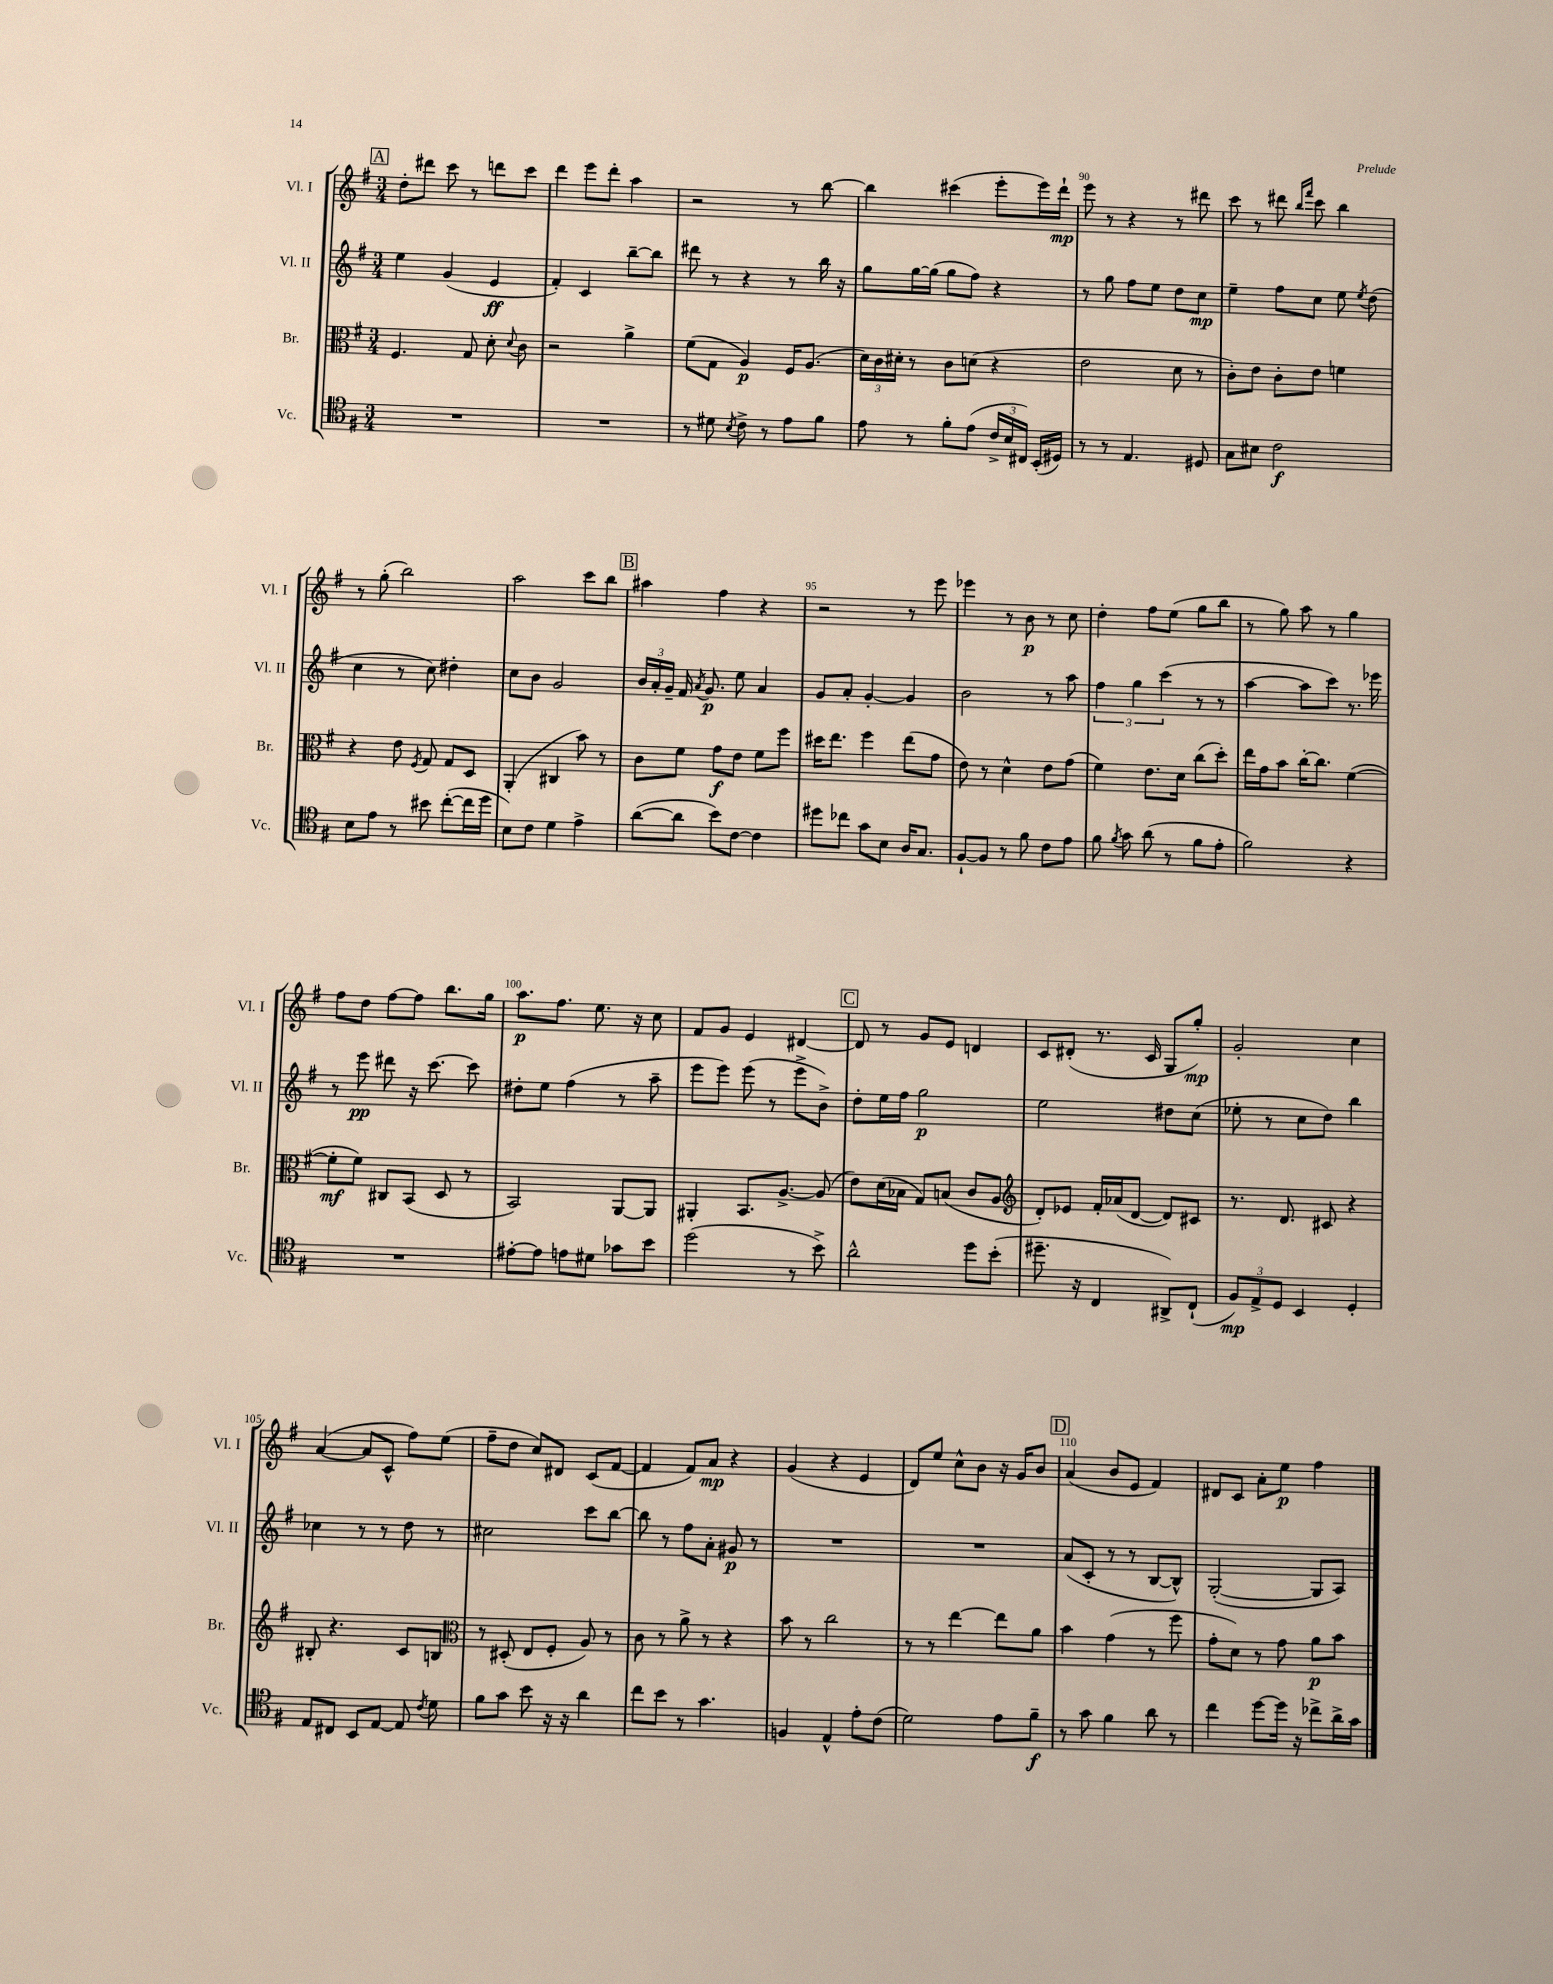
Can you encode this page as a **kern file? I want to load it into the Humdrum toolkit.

**kern	**kern	**kern	**kern
*staff4	*staff3	*staff2	*staff1
*clefC4	*clefC3	*clefG2	*clefG2
*k[f#]	*k[f#]	*k[f#]	*k[f#]
*M3/4	*M3/4	*M3/4	*M3/4
2.r	4.F#	4ee	8dd'
.	.	.	8ddd#
.	.	(4g	8ccc
.	8G	.	8r
.	8d'	4e	8ddd
.	8qqd	.	.
.	8c	.	8ccc
=	=	=	=
2.r	2r	4f#')	4ddd
.	.	4c	8eee
.	.	.	8ddd'
.	4a^	[8bb~	4aa
.	.	8bb]	.
=	=	=	=
8r	(8f#	8ddd#	2r
8d#	8G	8r	.
8qB	.	.	.
8c^	4A)	4r	.
8r	.	.	.
8e	16F#	8r	8r
.	(8.A	.	.
8f#	.	16bb	[8bb
.	.	16r	.
=	=	=	=
8e	24d)	8gg	4bb]
.	24c	.	.
.	24d#'	.	.
8r	8r	[16gg	.
.	.	(16gg]	.
8f#'	8c	8gg	(4ccc#
(8e	(8d	8ff#)	.
24c^	4r	4r	8eee'
24B	.	.	.
24C#)	.	.	.
(16BB'	.	.	16eee)
16D#)	.	.	16ddd`
=	=	=	=
8r	2e	8r	8eee
8r	.	8gg	8r
4.E	.	8ff#	4r
.	.	8ee	.
.	8d	8dd	8r
8D#	8r	8cc	8ddd#
=	=	=	=
8G	8c')	4ee~	8ccc
8B#	8e	.	8r
2c	8c'	8ff#	8ddd#
.	.	.	16qqbb
.	.	.	16qqfff#
.	8e	8cc	8ccc
.	4f	8ee	4bb
.	.	8qee	.
.	.	(8dd	.
=	=	=	=
8B	4r	4cc	8r
8e	.	.	(8gg'
8r	8e	8r	2bb)
.	8qF#	.	.
8b#	8G	8cc)	.
([8cc'	8G	4dd#'	.
16cc]	8D	.	.
16dd	.	.	.
=	=	=	=
8B)	(4AA'	8cc	2aa
8c	.	8b	.
4d	4C#	2g	.
4e^	8b)	.	8ccc
.	8r	.	8bb
=	=	=	=
([8a	8c	24b	4aa#
.	.	24a'	.
.	.	24g~	.
8a]	8f#	16f#	.
.	.	8qa	.
.	.	8.g	.
8b)	8g	.	4ff#
[8c	8e	8ee	.
4c]	8f#	4a	4r
.	8ff#	.	.
=	=	=	=
8dd#	16dd#	8g	2r
.	8.ee	.	.
8cc-	.	8a'	.
8g	4ff#	[4g'	.
8B	.	.	.
16A	(8ee	4g]	8r
8.G	.	.	.
.	8g	.	8eee
=	=	=	=
[8F#`	8e)	2b	4eee-
8F#]	8r	.	.
8r	4d^^	.	8r
8f#	.	.	8b
8c	8e	8r	8r
8e	(8g	8aa	8cc
=	=	=	=
8f#	4f#)	6ff#	4dd'
8qf#	.	.	.
8g	.	.	.
.	.	6gg	.
(8a	8.e	.	8ff#
.	.	(6ccc	.
8r	.	.	(8ee
.	16d	.	.
8f#	(8cc	8r	8gg
8e'	8dd')	8r	8bb
=	=	=	=
2f#)	16ee	[4aa	8r
.	16g	.	.
.	8b	.	8gg)
.	[16cc'	8aa]	8aa
.	8.cc]	.	.
.	.	8ccc)	8r
4r	([4f#	8.r	4gg
.	.	16eee-	.
=	=	=	=
2.r	8f#']	8r	8ff#
.	8f#)	8eee	8dd
.	8C#	8ddd#	[8ff#
.	(8BB	16r	8ff#]
.	.	[8.ccc	.
.	8D	.	8.bb
.	8r	8ccc]	.
.	.	.	16gg
=	=	=	=
[8e#'	2BB)	8dd#'	8.aa
8e#]	.	8ee	.
.	.	.	8.ff#
8e	.	(4ff#	.
8d#	.	.	8.ee
8g-	[8AA	8r	.
.	.	.	16r
8b	8AA]	8aa~	8cc
=	=	=	=
(2dd	4AA#'	8eee	8f#
.	.	8eee)	8g
.	8.BB	(8eee	4e
.	.	8r	.
.	[8.A^	.	.
8r	.	8eee^	[4d#
8b^)	(8A]	8b^)	.
=	=	=	=
2a^^	8e)	8dd'	8d#]
.	(16d	16ee	8r
.	16B-	16ff#	.
.	8G)	2gg	8g
.	(8B	.	8e
8dd	8c	.	4d
(8b'	8A	.	.
=	=	=	=
*	*clefG2	*	*
8.dd#~	8d')	2ee	8c
.	8e-	.	(8d#'
16r	.	.	.
4C	16f#'	.	8.r
.	(16a-	.	.
.	[8d	.	.
.	.	.	16c
8AA#^)	8d])	8dd#	8G
(8C`	8c#	(8cc	8gg')
=	=	=	=
12F#)	8.r	8ee-'	2g'
12E^	.	.	.
.	.	8r	.
12D	.	.	.
.	8.d	.	.
4BB	.	8cc	.
.	8c#	8dd)	.
4D'	4r	4bb	4cc
=	=	=	=
8E	8B#'	4cc-	([4a
8C#	4.r	.	.
8BB	.	8r	8a]
[8E	.	8r	8c^^
8E]	8c	8dd	8ff#)
8qc	.	.	.
8d	8B	8r	(8ee
=	=	=	=
*	*clefC3	*	*
8f#	8r	2cc#	8ff#~
8g	(8D#'	.	8dd
8b	8E	.	8cc)
16r	8F#'	.	8d#
16r	.	.	.
4a	8A)	8ccc	(8c
.	8r	[8bb	[8f#
=	=	=	=
8cc	8c	8bb]	4f#]
8b	8r	8r	.
8r	8a^	8ff#	8f#)
4.g	8r	8a'	8a
.	4r	8g#	4r
.	.	8r	.
=	=	=	=
4F	8b	2.r	(4g
.	8r	.	.
4E^^	2cc	.	4r
8e'	.	.	4e
(8c	.	.	.
=	=	=	=
2d)	8r	2.r	8d)
.	8r	.	8ee
.	[4ee	.	8cc^^
.	.	.	8b
8e	8ee]	.	16r
.	.	.	16g
8f#~	8a	.	8b
=	=	=	=
8r	4b	(8a	(4a
8g	.	8c'	.
4f#	(4g	8r	8b
.	.	8r	8e
8a	8r	[8B	4f#)
8r	8ff#	8B^^])	.
=	=	=	=
4cc	8g'	([2G'	8d#
.	8d)	.	8c
[8dd	8r	.	8a'
16dd]	8g	.	8ee
16r	.	.	.
8cc-^	8a	8G]	4ff#
16a^	8b	8A)	.
16g	.	.	.
==	==	==	==
*-	*-	*-	*-
